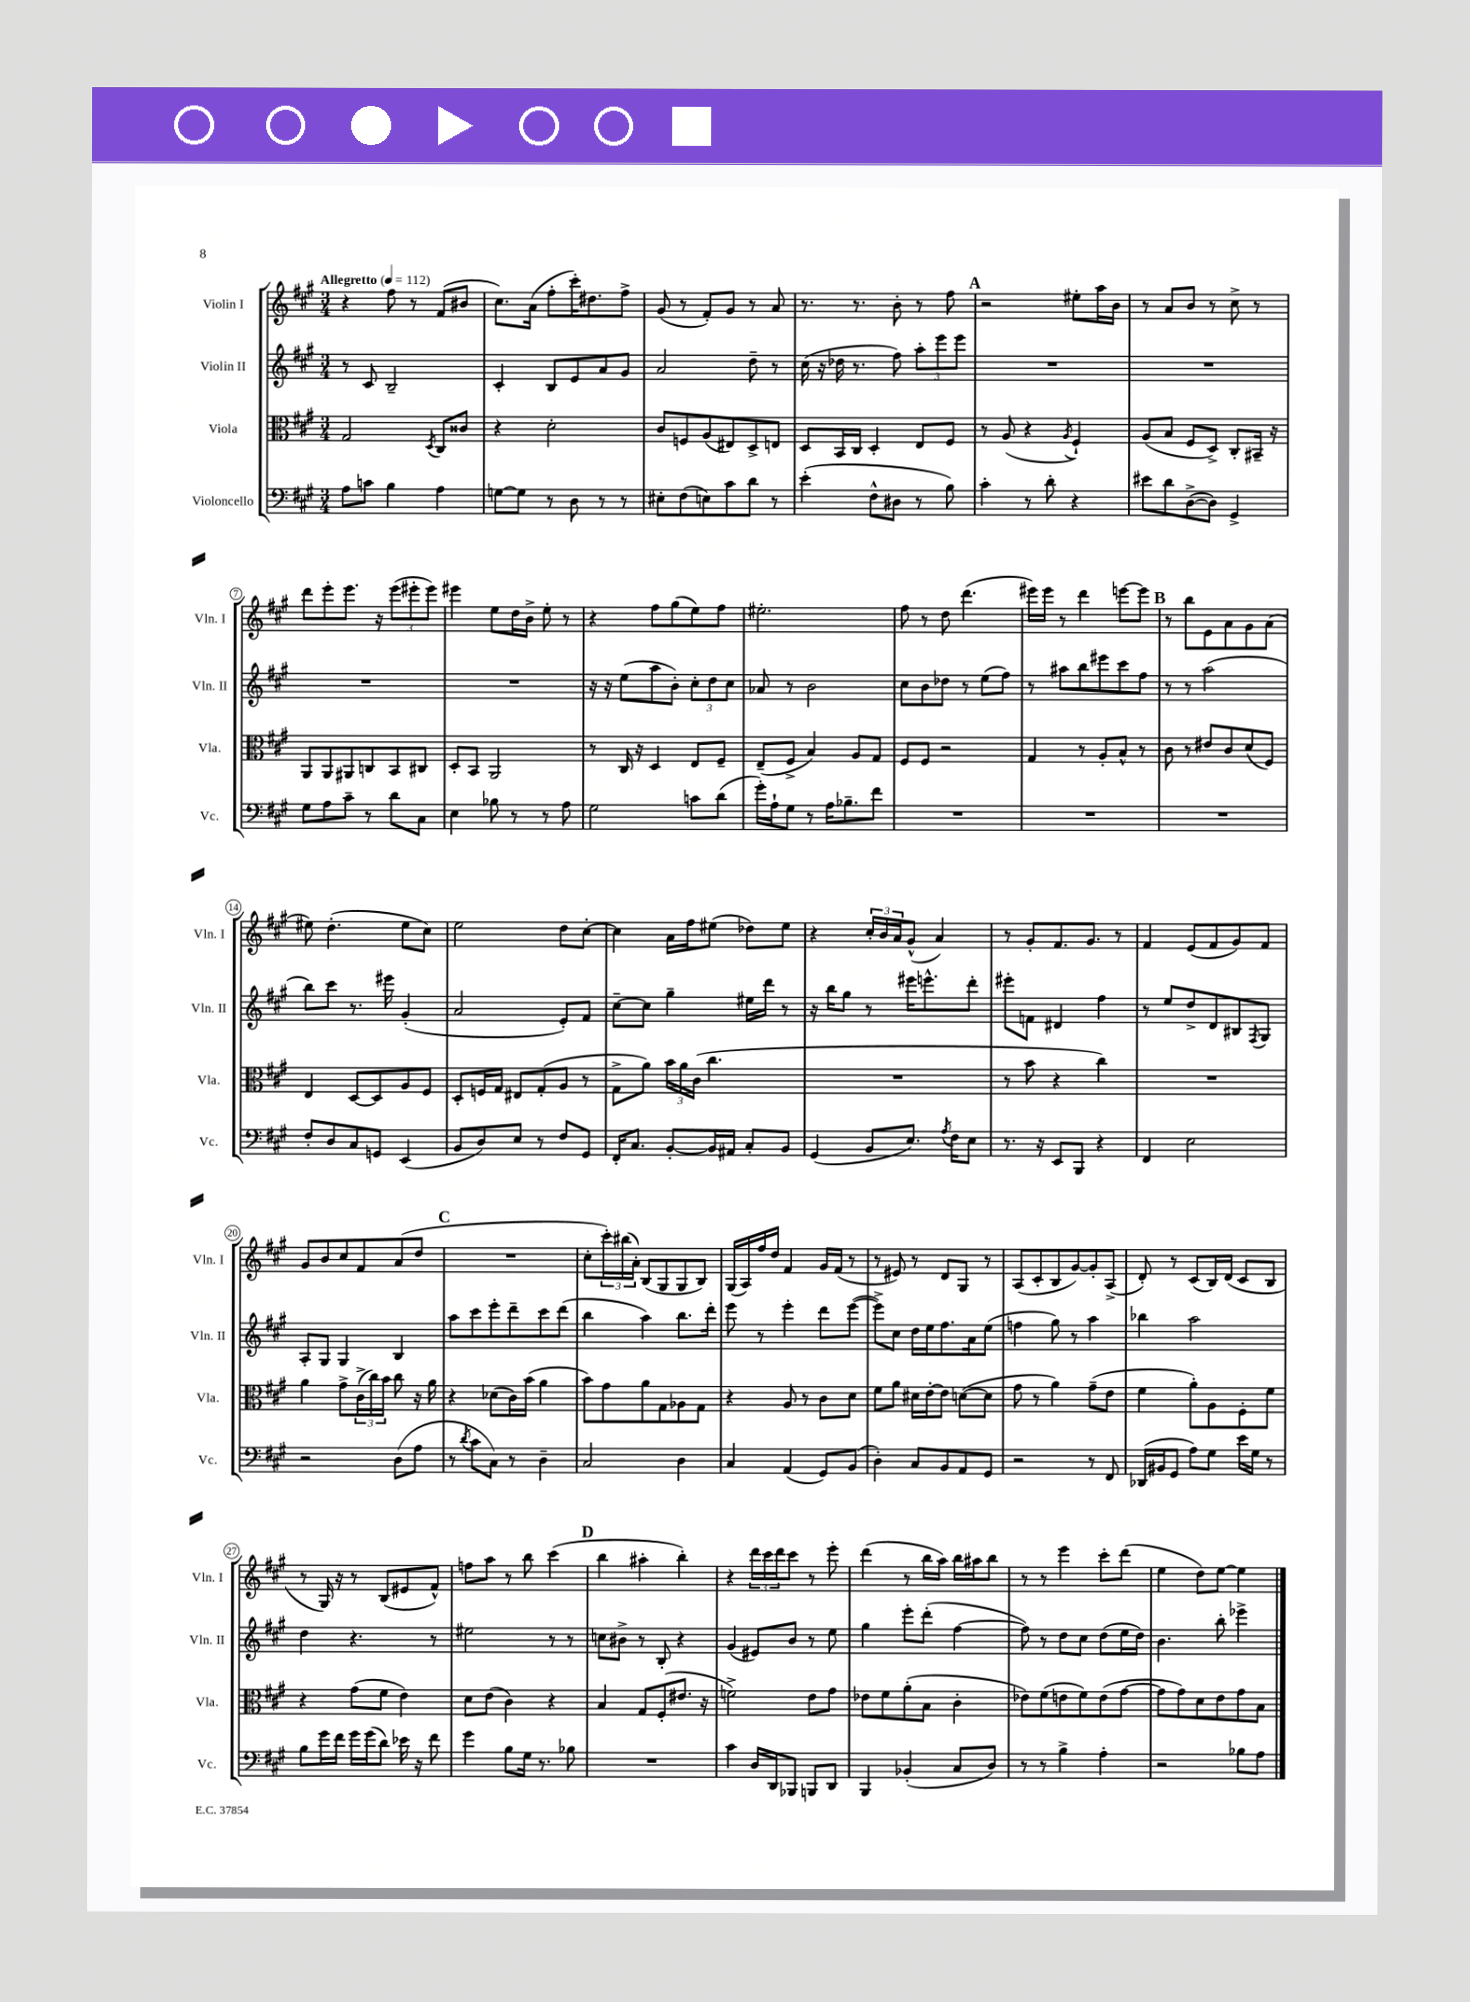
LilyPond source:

<<
\new StaffGroup <<
\new Staff = "s0" \with { instrumentName = "Violin I" shortInstrumentName = "Vln. I" } {
    \clef treble \key a \major \numericTimeSignature \time 3/4 \tempo "Allegretto" 4 = 112
    r4 fis''8 r8 fis'8( bis'8 |
    cis''8.) a'16( fis''8-. cis'''16-.) dis''8. fis''8-> |
    gis'8( r8 fis'8-.) gis'8 r8 a'8 |
    r8. r8. b'8-. r8 fis''8 |
    \mark \markup { \bold "A" } r2 eis''8-. a''16 b'16 |
    r8 a'8 b'8 r8 cis''8-> r8 |
    d'''8 e'''8-. e'''8. r16 \tuplet 3/2 { e'''8( eis'''8-. eis'''8) } |
    eis'''4 e''8 d''16 b'16-> e''8-. r8 |
    r4 fis''8 gis''8( e''8) fis''8 |
    eis''2.-. |
    fis''8 r8 d''8 d'''4.( |
    eis'''16) eis'''16 r8 d'''4 e'''8~ e'''8 |
    \mark \markup { \bold "B" } r8 b''8 e'8 a'8 gis'8 a'8( |
    eis''8) d''4.-.( eis''8 cis''8) |
    e''2 d''8 cis''8~-. |
    cis''4 a'16 fis''16 eis''8( des''8) eis''8 |
    r4 \tuplet 3/2 { cis''16-. b'16 a'16 } gis'8-^( a'4) |
    r8 gis'8-. fis'8. gis'8. r8 |
    fis'4 e'8( fis'8 gis'8) fis'8 |
    gis'8 b'8 cis''8 fis'8 a'8( d''8 |
    \mark \markup { \bold "C" } R2. |
    cis''8-. \tuplet 3/2 { cis'''16-.) bis''16( a'16-.) } b8( gis8 gis8 b8) |
    gis16( a16) fis''16 d''16 fis'4 gis'16 fis'16( r8 |
    r8 eis'8) r8 d'8 gis8 r8 |
    a8( cis'8-. b8 gis'8~) gis'8-. a8->( |
    d'8-.) r8 cis'8( b16) d'16( cis'8 b8 |
    r8 gis16) r16 r8 b8( eis'8 fis'8-^) |
    f''8 a''8 r8 b''8 cis'''4( |
    \mark \markup { \bold "D" } b''4 ais''4-. b''4-.) |
    r4 \tuplet 3/2 { d'''16 cis'''16 d'''16 } cis'''8 r8 e'''8-. |
    d'''4( r8 b''16 a''16) b''16 ais''16 b''8 |
    r8 r8 e'''4 cis'''8-. d'''8( |
    e''4 d''8) e''8~ e''4 \bar "|." |
}
\new Staff = "s1" \with { instrumentName = "Violin II" shortInstrumentName = "Vln. II" } {
    \clef treble \key a \major \numericTimeSignature \time 3/4
    r8 cis'8 b2-- |
    cis'4-. b8 e'8 a'8 gis'8 |
    a'2 d''8-- r8 |
    cis''16( r16 des''16 r8. fis''8) \tuplet 3/2 { a''8-. e'''8 e'''8 } |
    \mark \markup { \bold "A" } R2. |
    R2. |
    R2. |
    R2. |
    r16 r16 e''8( a''8 b'8-.) \tuplet 3/2 { cis''8-. d''8 cis''8 } |
    aes'8 r8 b'2 |
    cis''8 b'8 des''8 r8 e''8( fis''8) |
    r8 ais''8 b''8 eis'''8 cis'''8 fis''8 |
    \mark \markup { \bold "B" } r8 r8 a''2( |
    b''8) cis'''8 r8. eis'''16 gis'4-.( |
    a'2 e'8-.) fis'8 |
    cis''8~-- cis''8 gis''4-- eis''16 d'''16 r8 |
    r16 b''16 gis''8 r8 eis'''16 e'''8.-^ d'''8-. |
    eis'''8-. f'8 dis'4 fis''4 |
    r8 e''8 d''8-> d'8 bis8 \acciaccatura { fis8 } gis8 |
    a8-. gis8 gis4 b4 |
    \mark \markup { \bold "C" } a''8 cis'''8 e'''8-. d'''8-- cis'''8 d'''8( |
    b''4 a''4) b''8. d'''16-. |
    e'''8 r8 e'''4-. d'''8 e'''8~( |
    e'''8->) cis''8 d''16 e''16 fis''8. a'16 e''8( |
    f''4 gis''8) r8 a''4 |
    bes''4 a''2 |
    d''4 r4. r8 |
    eis''2 r8 r8 |
    \mark \markup { \bold "D" } c''8 bis'8-> r8 b8-. r4 |
    gis'4( eis'8) b'8 r8 e''8 |
    gis''4 e'''8-. d'''8-.( fis''4~ |
    fis''8) r8 d''8 cis''8 d''8( e''16 d''16) |
    b'4. b''8-. ees'''4-> \bar "|." |
}
\new Staff = "s2" \with { instrumentName = "Viola" shortInstrumentName = "Vla." } {
    \clef alto \key a \major \numericTimeSignature \time 3/4
    gis2 \acciaccatura { d8 } cis8 cisis'8 |
    r4 d'2-. |
    cis'8 f8 a8( eis8) d8-> e8 |
    d8 b,16 cis16 d4-. e8 fis8 |
    \mark \markup { \bold "A" } r8 a8( r4 \acciaccatura { a8 } fis4-!) |
    a8( b8 fis8 d8->) cis8-. bis,16-- r16 |
    a,8 a,8 ais,8 c8 b,8 cis8 |
    d8-. b,8 a,2 |
    r8 cis16 r16 d4 e8 fis8-- |
    e8--( fis8-> b4) a8 gis8 |
    fis8 fis8 r2 |
    gis4 r8 a8-. b8-^ r8 |
    \mark \markup { \bold "B" } cis'8 r8 eis'8 cis'8 d'8( fis8) |
    e4 d8~ d8 a8 fis8 |
    d8-. f16 gis16 eis8 gis8-.( a8 r8 |
    gis8-> a'8) \tuplet 3/2 { b'16 a'16 cis'16( } cis''4. |
    R2. |
    r8 b'8 r4 cis''4) |
    R2. |
    a'4 gis'8-> \tuplet 3/2 { cis'16->( cis''16) b'16 } cis''8 r16 a'16 |
    \mark \markup { \bold "C" } r4 des'8( cis'16) b'16( a'4 |
    b'8) gis'8 a'8 gis8 aes8 gis8 |
    r4 a8 r8 cis'8 d'8 |
    fis'8 a'8 dis'16 e'16~-. e'8 d'8~( d'8 |
    gis'8 r8 a'4) gis'8--( e'8 |
    fis'4 a'8-.) a8 fis8-. fis'8 |
    r4 gis'8( fis'8 e'4) |
    d'8 e'8( cis'4) r4 |
    \mark \markup { \bold "D" } b4 gis8 fis8-.( eis'8. r16 |
    f'2->) e'8 gis'8 |
    ees'8 fis'8 a'8-.( b8 cis'4-. |
    ees'8) fis'8( e'8 fis'8) e'8( gis'8~ |
    gis'8 gis'8) d'8 e'8 gis'8 b8 \bar "|." |
}
\new Staff = "s3" \with { instrumentName = "Violoncello" shortInstrumentName = "Vc." } {
    \clef bass \key a \major \numericTimeSignature \time 3/4
    a8 c'8 b4 a4 |
    g8~ g8 r8 d8 r8 r8 |
    eis8-. fis8( e8) cis'8 d'8 r8 |
    e'4-.( fis8-^ dis8 r8 b8) |
    \mark \markup { \bold "A" } cis'4-. r8 d'8-. r4 |
    eis'8 d'8 d8~->( d8) gis,4-> |
    gis8 a8 cis'8-- r8 d'8 cis8 |
    e4 bes8 r8 r8 a8 |
    gis2 c'8 d'8( |
    gis'16-.) a16-! gis8 r8 a16 bes8.-- fis'8 |
    R2. |
    R2. |
    \mark \markup { \bold "B" } R2. |
    fis8-. d8 cis8 g,8 e,4( |
    b,8 d8) e8 r8 fis8 gis,8 |
    fis,16-. cis8. b,8~-. b,16 ais,16 cis8-. b,8 |
    gis,4( b,8 e8.) \acciaccatura { a8 } fis16 e8 |
    r8. r16 e,8 b,,8 r4 |
    fis,4 e2 |
    r2 d8( a8 |
    \mark \markup { \bold "C" } r8 \acciaccatura { d'8 } cis'8 cis8) r8 d4-- |
    cis2 d4 |
    cis4 a,4( gis,8) b,8( |
    d4-.) cis8 b,8 a,8 gis,8 |
    r2 r8 fis,8 |
    des,16( bis,16 gis,8 a8) gis8 e'16 gis16 r8 |
    b8 gis'16 fis'16 gis'16 gis'16( d'8) ees'16 r16 fis'8 |
    gis'4 b8 gis16 r8. bes8 |
    \mark \markup { \bold "D" } R2. |
    cis'4 d16 d,16 bes,,8 b,,8 d,8 |
    b,,4 bes,4-.( cis8 d8) |
    r8 r8 b4-> a4-. |
    r2 bes8 a8 \bar "|." |
}
>>
>>
\layout { \context { \Score \override BarNumber.stencil = #(make-stencil-circler 0.1 0.3 ly:text-interface::print) } }
